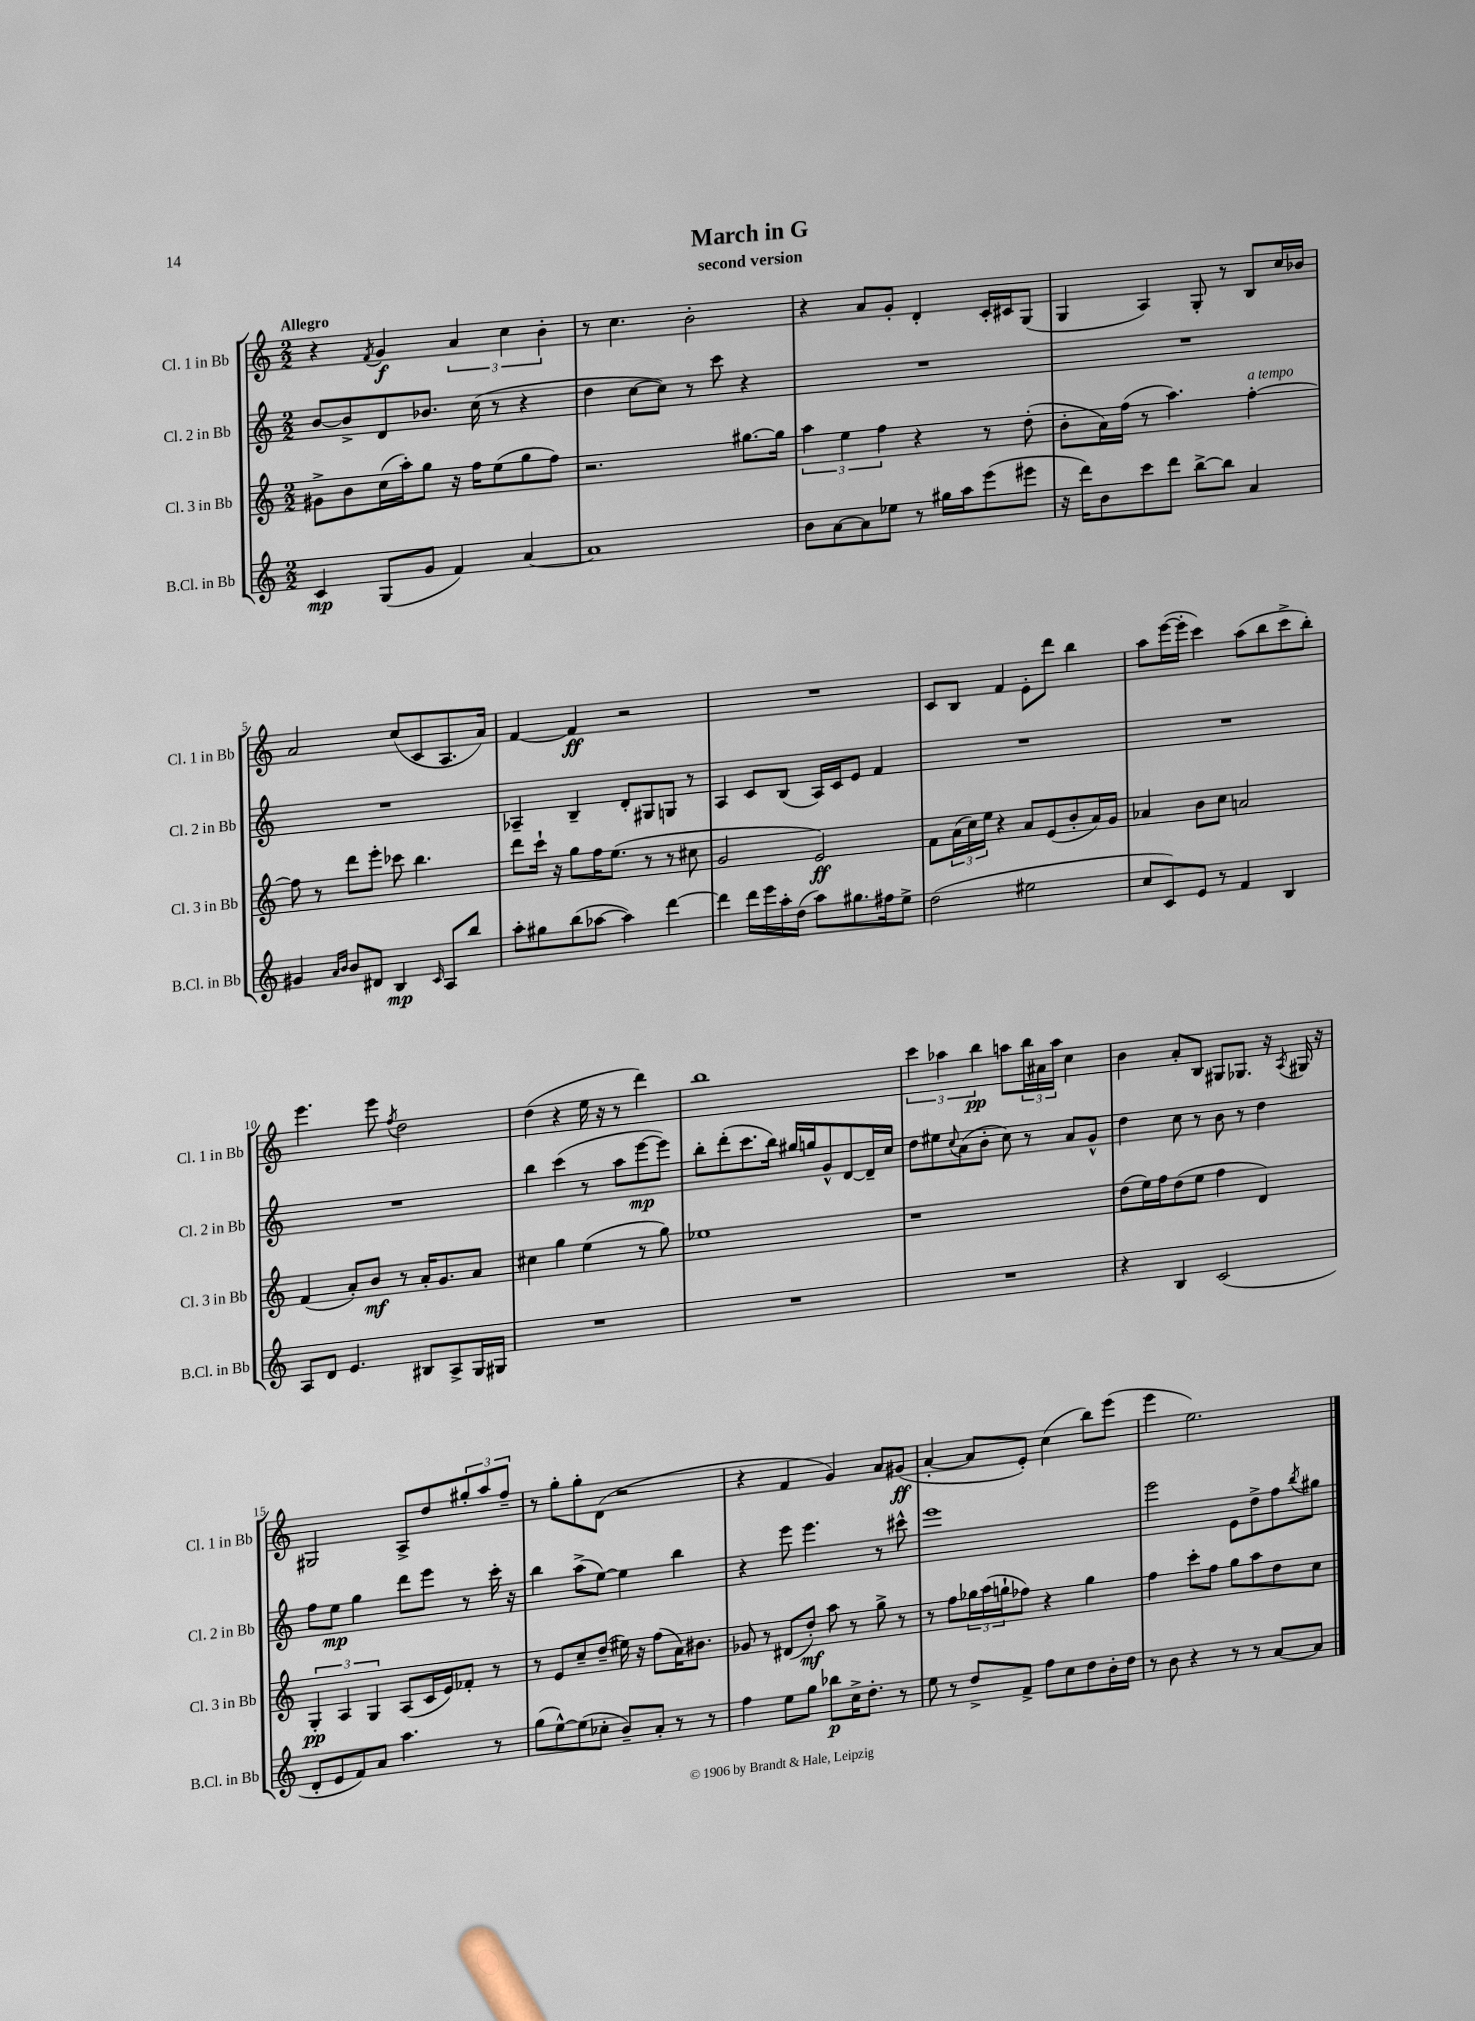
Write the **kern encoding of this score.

**kern	**kern	**kern	**kern
*staff4	*staff3	*staff2	*staff1
*clefG2	*clefG2	*clefG2	*clefG2
*k[]	*k[]	*k[]	*k[]
*M2/2	*M2/2	*M2/2	*M2/2
4c	8g#^	[8b	4r
.	8b	8b^]	.
.	.	.	8qf
(8G	(16cc	8d	4g
.	16aa')	.	.
8g	8gg	8.b-	.
4f)	16r	.	6a
.	16ff	(16cc	.
.	(8ee	8r	.
.	.	.	6cc
[4a	8gg	4r	.
.	.	.	6b'
.	8ff)	.	.
=	=	=	=
1a]	2.r	4dd	8r
.	.	.	4.cc
.	.	[8cc	.
.	.	8cc])	.
.	.	8r	2b'
.	.	8ccc	.
.	[8.gg#	4r	.
.	16gg#]	.	.
=	=	=	=
8b	6aa	1r	4r
[8a	.	.	.
.	6ee	.	.
8a]	.	.	8a
.	6ff	.	.
8ee-	.	.	8g'
8r	4r	.	4d'
16gg#	.	.	.
16aa	.	.	.
(8eee	8r	.	16c'
.	.	.	16c#
8eee#	(8dd'	.	(8G
=	=	=	=
16r	8b'	1r	4G
16ddd)	.	.	.
8b	16a)	.	.
.	(16ff	.	.
8ccc	8r	.	4A)
8ddd	4.aa)	.	.
[8bb^	.	.	8G'
8bb]	.	.	8r
4a	[4ff'	.	8B
.	.	.	16cc
.	.	.	16b-
=	=	=	=
4g#	8ff]	1r	2a
.	8r	.	.
16qqa	.	.	.
16qqb	.	.	.
8b	8ddd	.	.
8d#	8eee'	.	.
4B	8ccc-	.	(8cc
.	4.bb	.	8c
16qqc	.	.	.
8A	.	.	8.A
8bb	.	.	.
.	.	.	16a)
=	=	=	=
8aa'	8ddd	4A-~	[4f
8gg#	16ccc`	.	.
.	16r	.	.
(8bb	8gg	4B~	4f]
[8aa-	16ff	.	.
.	(8.ee	.	.
4aa-])	.	8d'	2r
.	8r	8G#	.
[4ddd	8r	8G	.
.	8cc#	8r	.
=	=	=	=
4ddd]	2g	4A	1r
16ddd	.	8c	.
16eee	.	.	.
16aa'	.	(8B	.
(16dd	.	.	.
8aa)	2e)	16A)	.
.	.	16c	.
8.gg#	.	8e	.
.	.	4f	.
16ff#	.	.	.
8ee^	.	.	.
=	=	=	=
(2dd	8f	1r	8c
.	(24a	.	8B
.	24cc)	.	.
.	24ee	.	.
.	4r	.	4f
2ee#	8a	.	8e'
.	(8e	.	8ddd
.	8b'	.	4bb
.	16a)	.	.
.	16g	.	.
=	=	=	=
8cc	4a-	1r	8aa
8c)	.	.	([16eee
.	.	.	16eee']
8e	8b	.	4ccc)
8r	8cc	.	.
4f	2a	.	(8aa
.	.	.	8bb
4B	.	.	8ccc^
.	.	.	8bb')
=	=	=	=
8A	(4f	1r	4.eee
8d	.	.	.
4.e	8a')	.	.
.	8b	.	8eee
.	.	.	8qff
.	8r	.	2dd
8B#	16a'	.	.
.	8.g	.	.
8A^	.	.	.
16G	8a	.	.
16G#	.	.	.
=	=	=	=
1r	4cc#	4bb	(4dd
.	4gg	(4ccc	4r
.	(4ee	8r	16ee
.	.	.	16r
.	.	8aa	8r
.	8r	[8eee	4ddd)
.	8gg)	8eee])	.
=	=	=	=
1r	1ee-	8bb'	1bb
.	.	(8ddd'	.
.	.	8.ccc	.
.	.	16bb)	.
.	.	16gg#	.
.	.	16gg	.
.	.	8g^^	.
.	.	[8d	.
.	.	16d~]	.
.	.	16cc	.
=	=	=	=
1r	1r	8dd	6ccc
.	.	8ee#	.
.	.	.	6aa-
.	.	8qqcc	.
.	.	(8a	.
.	.	.	6bb
.	.	8b'	.
.	.	8cc)	8aa
.	.	8r	24bb
.	.	.	24a#
.	.	.	24aa
.	.	8a	4cc
.	.	8g^^	.
=	=	=	=
4r	(8dd	4dd	4b
.	16ee)	.	.
.	16ff	.	.
4B	(8dd	8cc	8a'
.	8ee	8r	8B
(2c	4ff	8b	8G#
.	.	8r	8.G-
.	4d)	4dd	.
.	.	.	16r
.	.	.	8qA
.	.	.	16G#
.	.	.	16r
=	=	=	=
8d'	6G'	8ff	2G#
8e	.	8ee	.
.	6A	.	.
8f)	.	4gg	.
.	6G	.	.
8a	.	.	.
4.aa	(8A	8ddd	8A^
.	16c	8eee	8dd
.	16e)	.	.
.	8f-'	8r	12gg#'
.	.	.	12aa
8r	8r	16ccc'	.
.	.	.	12ff~
.	.	16r	.
=	=	=	=
(8gg	8r	4bb	8r
[8ee^^)	8e	.	8gg'
(8ee]	8cc~	(8aa^	8gg'
8cc-'	(8dd~	[8ee)	(8d
8b~)	16ee#)	4ee]	2r
.	16r	.	.
8a'	(8ff	.	.
8r	16a)	4bb	.
.	8.b#	.	.
8r	.	.	.
=	=	=	=
4ff	8g-	4r	4r
.	8r	.	.
8ee	(8d#	8eee	4f
8gg	8dd')	4.eee	.
8bb-	8aa	.	4g)
16cc^	8r	.	.
8.dd'	.	.	.
.	8gg^	8r	8a
8r	8r	8ccc#^^	(8g#
=	=	=	=
8ee	8r	1eee	[4a'
8r	8ff	.	.
8dd^	24gg-	.	8a]
.	(24aa	.	.
.	24gg`	.	.
8f^	8ff-)	.	8e')
8ff	4r	.	(4cc
8cc	.	.	.
8dd	4gg	.	8bb)
16b'	.	.	(8eee
16dd	.	.	.
=	=	=	=
8r	4ff	2eee	4eee
8b	.	.	.
4r	8ccc'	.	2.ee)
.	8ff	.	.
8r	8gg	8e	.
8r	8aa	8dd^	.
[8a	8dd	8ff	.
.	.	8qbb	.
8a]	8cc	8gg#	.
==	==	==	==
*-	*-	*-	*-
